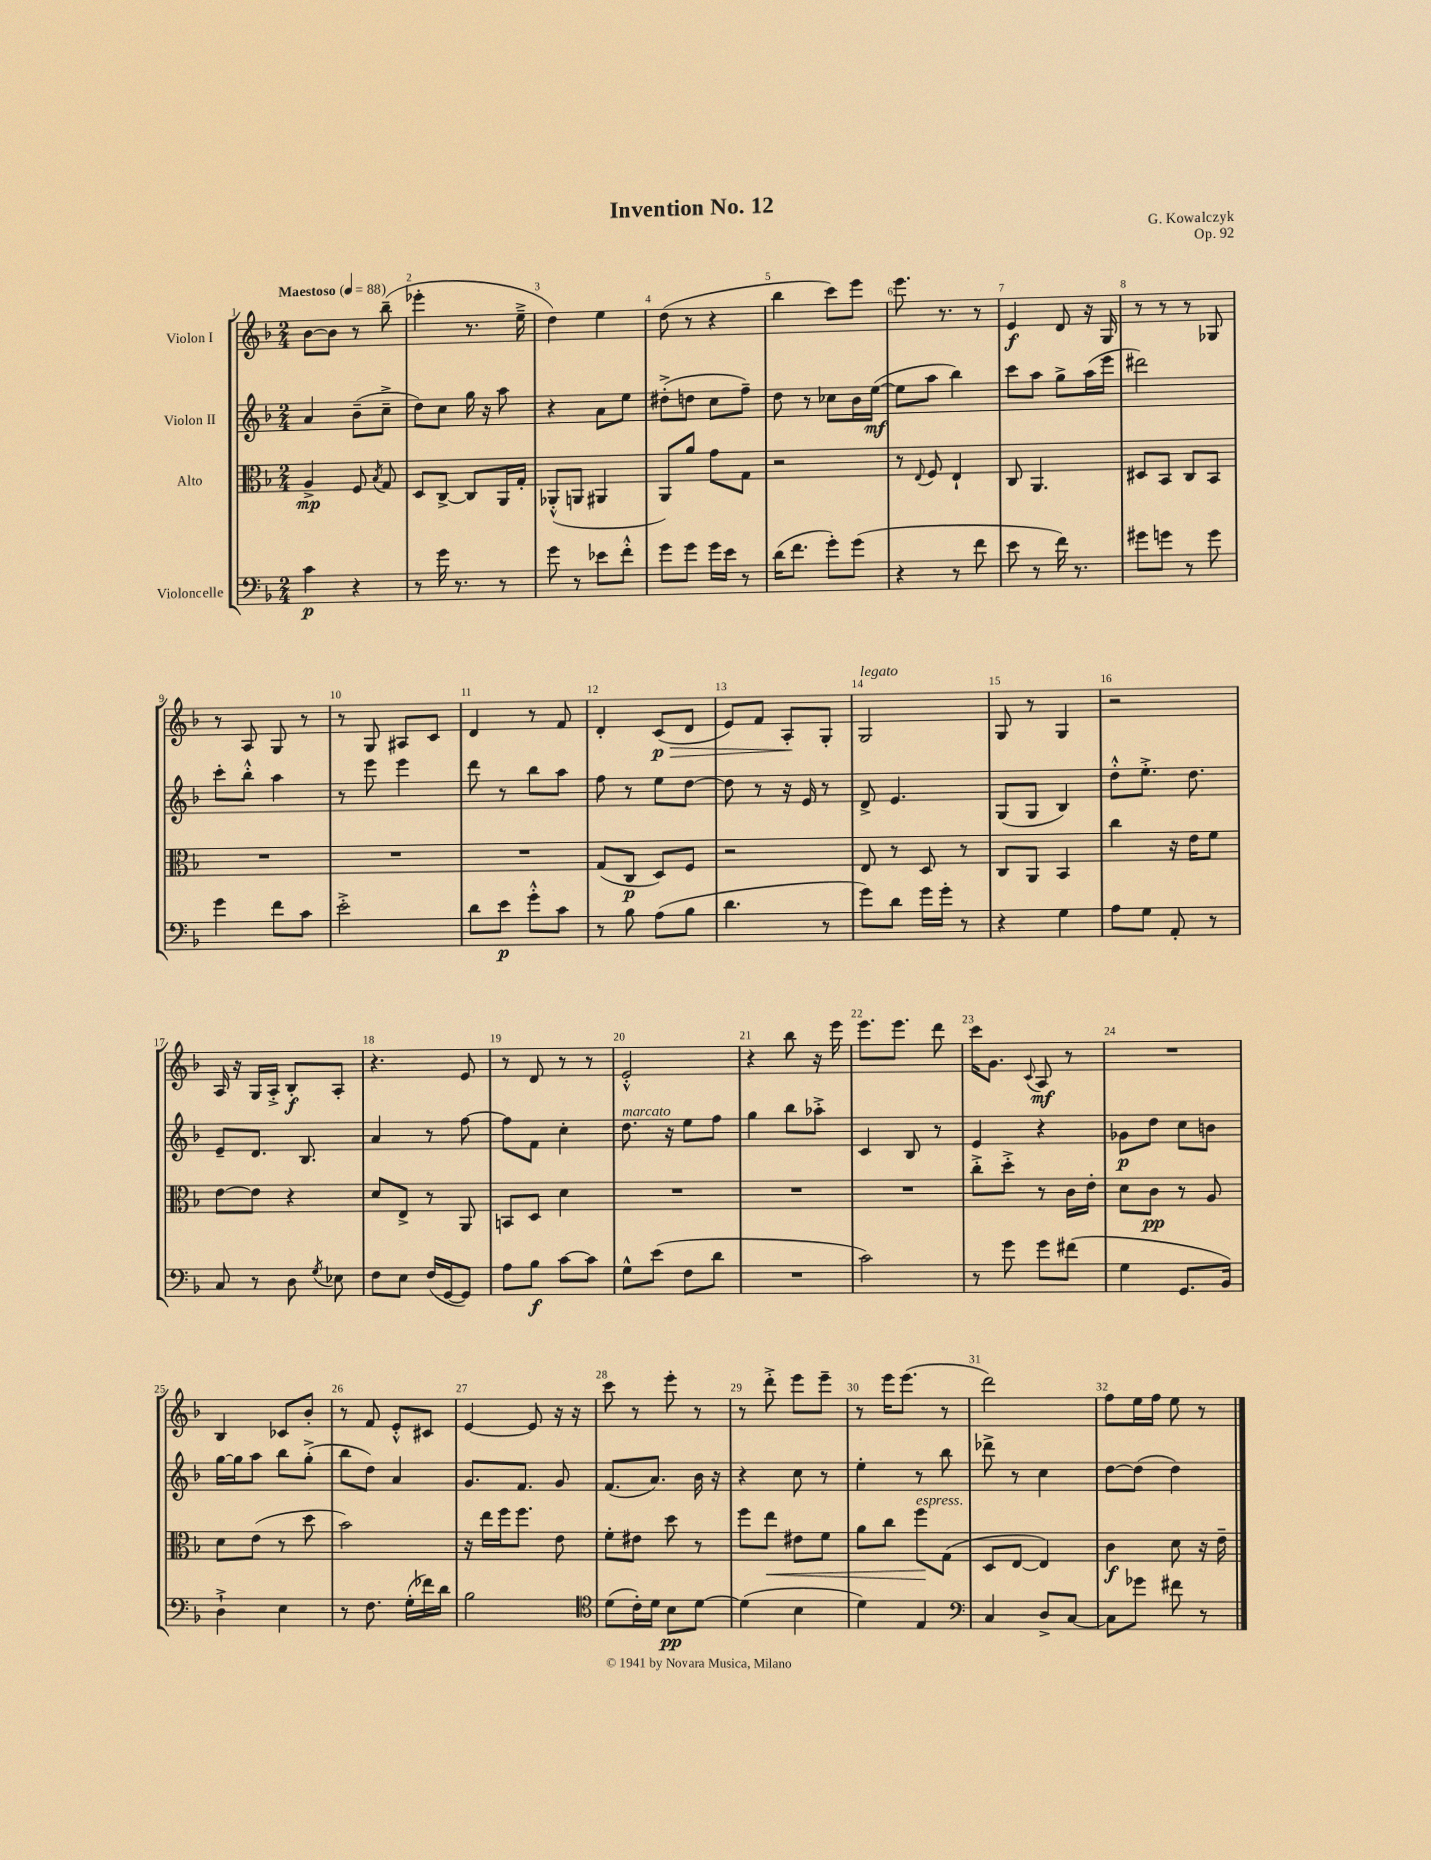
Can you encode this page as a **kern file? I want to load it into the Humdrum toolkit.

**kern	**dynam	**kern	**dynam	**kern	**dynam	**kern	**dynam
*part4	*part4	*part3	*part3	*part2	*part2	*part1	*part1
*staff4	*staff4	*staff3	*staff3	*staff2	*staff2	*staff1	*staff1
*I"Violoncelle	*	*I"Alto	*	*I"Violon II	*	*I"Violon I	*
*clefF4	*	*clefC3	*	*clefG2	*	*clefG2	*
*k[b-]	*	*k[b-]	*	*k[b-]	*	*k[b-]	*
*M2/4	*	*M2/4	*	*M2/4	*	*M2/4	*
*MM88	*	*MM88	*	*MM88	*	*MM88	*
=1	=1	=1	=1	=1	=1	=1	=1
!	!	!	!	!	!	!LO:TX:a:B:t=Maestoso	!
4c\	p	4A^/	mp	4a/	.	[8b-\L	.
.	.	.	.	.	.	8b-\J]	.
4r	.	8F/	.	(8b-~\L	.	8r	.
.	.	8qB-/	.	.	.	.	.
.	.	8G/	.	8cc~^\J	.	(8bb-~\	.
=2	=2	=2	=2	=2	=2	=2	=2
8r	.	8D/L	.	8dd\L)	.	4eee-X'\	.
16g\	.	[8C^/J	.	8cc\J	.	.	.
8.r	.	.	.	.	.	.	.
.	.	8C/L]	.	16gg\	.	8.r	.
.	.	.	.	16r	.	.	.
8r	.	16AA/L	.	8aa\	.	.	.
.	.	16G'/JJ	.	.	.	16ee~^\	.
=3	=3	=3	=3	=3	=3	=3	=3
8g\	.	(8AA-X'^^/L	.	4r	.	4dd\)	.
8r	.	8AAn/J	.	.	.	.	.
8e-X\L	.	4AA#X/	.	8a\L	.	4ee\	.
8f'^^\J	.	.	.	8ee\J	.	.	.
=4	=4	=4	=4	=4	=4	=4	=4
8g\L	.	8AA/L)	.	(8dd#X'^\L	.	(8dd\	.
8g\J	.	8a/J	.	8ddn\J	.	8r	.
16g\LL	.	8g\L	.	8cc\L	.	4r	.
16e\JJ	.	.	.	.	.	.	.
8r	.	8G\J	.	8ff~\J)	.	.	.
=5	=5	=5	=5	=5	=5	=5	=5
(16d\KL	.	2r	.	8dd\	.	4bb-\	.
8.f\J	.	.	.	.	.	.	.
.	.	.	.	8r	.	.	.
8g'\L)	.	.	.	8cc-X\L	.	8ccc\L)	.
(8g\J	.	.	.	16b-\L	.	8eee\J	.
.	.	.	.	([16ee\JJ	mf	.	.
=6	=6	=6	=6	=6	=6	=6	=6
4r	.	8r	.	8ee\L]	.	8.eee\	.
.	.	8qqE/	.	.	.	.	.
.	.	8F/	.	8aa\J	.	.	.
.	.	.	.	.	.	8.r	.
8r	.	4E`/	.	4bb-\)	.	.	.
8f\	.	.	.	.	.	8r	.
=7	=7	=7	=7	=7	=7	=7	=7
8e\	.	8C/	.	8ccc\L	.	4e/	f
8r	.	4.AA/	.	8aa\J	.	.	.
16f\)	.	.	.	8gg^\L	.	8d/	.
8.r	.	.	.	.	.	.	.
.	.	.	.	(16aa\L	.	16r	.
.	.	.	.	16eee\JJ	.	16G/	.
=8	=8	=8	=8	=8	=8	=8	=8
8g#X\L	.	8D#X/L	.	2ddd#X\)	.	8r	.
8gn\J	.	8BB-/J	.	.	.	8r	.
8r	.	8C/L	.	.	.	8r	.
8g\	.	8BB-/J	.	.	.	8G-X/	.
!!LO:LB:g=z
=9	=9	=9	=9	=9	=9	=9	=9
4g\	.	2r	.	8ccc'\L	.	8r	.
.	.	.	.	8bb-'^^\J	.	8A/	.
8f\L	.	.	.	4aa\	.	8G/	.
8c\J	.	.	.	.	.	8r	.
=10	=10	=10	=10	=10	=10	=10	=10
2e'^\	.	2r	.	8r	.	8r	.
.	.	.	.	8eee\	.	8G/	.
.	.	.	.	4eee\	.	8A#X/L	.
.	.	.	.	.	.	8c/J	.
=11	=11	=11	=11	=11	=11	=11	=11
8d\L	.	2r	.	8ddd\	.	4d/	.
8e\J	p	.	.	8r	.	.	.
8g'^^\L	.	.	.	8bb-\L	.	8r	.
8c\J	.	.	.	8aa\J	.	8f/	.
=12	=12	=12	=12	=12	=12	=12	=12
8r	.	(8G/L	.	8ff\	.	4d'/	.
8B-\	.	8C/J	p	8r	.	.	.
!	!	!	!	!	!	!	!LO:HP:b
(8A\L	.	8D/L)	.	8ee\L	.	(8c/L	> p
8B-\J	.	8F/J	.	[8dd\J	.	8d/J	.
=13	=13	=13	=13	=13	=13	=13	=13
4.d\	.	2r	.	8dd\]	.	8e/L)	.
.	.	.	.	8r	.	8f/J	.
.	.	.	.	16r	.	8A'/L	.
.	.	.	.	16e/	.	.	.
8r	.	.	.	8r	.	8G'/J	]
=14	=14	=14	=14	=14	=14	=14	=14
!	!	!	!	!	!	!LO:TX:a:i:t=legato	!
8g\L)	.	8E/	.	8d^/	.	2G/	.
8d\J	.	8r	.	4.e/	.	.	.
16g\LL	.	8D/	.	.	.	.	.
16g'\JJ	.	.	.	.	.	.	.
8r	.	8r	.	.	.	.	.
=15	=15	=15	=15	=15	=15	=15	=15
4r	.	8C/L	.	(8G/L	.	8G/	.
.	.	8AA/J	.	8G/J	.	8r	.
4G\	.	4BB-/	.	4B-/)	.	4G/	.
=16	=16	=16	=16	=16	=16	=16	=16
8A\L	.	4cc\	.	8dd'^^\L	.	2r	.
8G\J	.	.	.	8.ee'^\J	.	.	.
8AA'/	.	16r	.	.	.	.	.
.	.	16e\KL	.	8.dd\	.	.	.
8r	.	8f\J	.	.	.	.	.
!!LO:LB:g=z
=17	=17	=17	=17	=17	=17	=17	=17
8C/	.	[8e\L	.	8e~/L	.	16A/	.
.	.	.	.	.	.	16r	.
8r	.	8e\J]	.	8.d/J	.	16G/LL	.
.	.	.	.	.	.	16A'^/JJ	.
8D\	.	4r	.	.	.	8B-'/L	f
.	.	.	.	8.B-/	.	.	.
8qG/	.	.	.	.	.	.	.
8E-X\	.	.	.	.	.	8A'/J	.
=18	=18	=18	=18	=18	=18	=18	=18
8F\L	.	8d/L	.	4a/	.	4.r	.
8E\J	.	8E^/J	.	.	.	.	.
(16F/LL	.	8r	.	8r	.	.	.
[16GG/J	.	.	.	.	.	.	.
8GG/J])	.	8AA/	.	[8ff\	.	8e/	.
=19	=19	=19	=19	=19	=19	=19	=19
8A\L	.	8BBn/L	.	8ff\L]	.	8r	.
8B-\J	f	8D/J	.	8f\J	.	8d/	.
[8c\L	.	4d\	.	4cc'\	.	8r	.
8c\J]	.	.	.	.	.	8r	.
=20	=20	=20	=20	=20	=20	=20	=20
!	!	!	!	!LO:TX:a:i:t=marcato	!	!	!
8G^^\L	.	2r	.	8.dd\	.	2e'^^/	.
(8e\J	.	.	.	.	.	.	.
.	.	.	.	16r	.	.	.
8F\L	.	.	.	8ee\L	.	.	.
8d\J	.	.	.	8ff\J	.	.	.
=21	=21	=21	=21	=21	=21	=21	=21
2r	.	2r	.	4gg\	.	4r	.
.	.	.	.	8bb-\L	.	8bb-\	.
.	.	.	.	8aa-X'^\J	.	16r	.
.	.	.	.	.	.	16eee\	.
=22	=22	=22	=22	=22	=22	=22	=22
2c\)	.	2r	.	4c/	.	8.eee\L	.
.	.	.	.	.	.	8.eee\J	.
.	.	.	.	8B-/	.	.	.
.	.	.	.	8r	.	8ddd\	.
=23	=23	=23	=23	=23	=23	=23	=23
8r	.	8cc'^\L	.	4e/	.	16ccc\KL	.
.	.	.	.	.	.	8.g\J	.
8g\	.	8dd'^\J	.	.	.	.	.
.	.	.	.	.	.	8qqc/	.
8g\L	.	8r	.	4r	.	8A/	mf
(8f#X\J	.	16c\LL	.	.	.	8r	.
.	.	16e'\JJ	.	.	.	.	.
=24	=24	=24	=24	=24	=24	=24	=24
4G\	.	8d\L	.	8g-X\L	p	2r	.
.	.	8c\J	pp	8dd\J	.	.	.
8.GG/L	.	8r	.	8cc\L	.	.	.
.	.	8A/	.	8bn\J	.	.	.
16BB-/Jk)	.	.	.	.	.	.	.
!!LO:LB:g=z
=25	=25	=25	=25	=25	=25	=25	=25
4D`^\	.	8d\L	.	[16gg\LL	.	4B-/	.
.	.	.	.	16gg\J]	.	.	.
.	.	(8e\J	.	8aa\J	.	.	.
4E\	.	8r	.	8bb-\L	.	8c-X/L	.
.	.	8dd\	.	(8gg'^\J	.	8b-'/J	.
=26	=26	=26	=26	=26	=26	=26	=26
8r	.	2b-\)	.	8bb-\L	.	8r	.
8.F\	.	.	.	8dd\J)	.	8f/	.
.	.	.	.	4a/	.	8e'^^/L	.
(16G'\LL	.	.	.	.	.	.	.
16f-X\)	.	.	.	.	.	8c#X/J	.
16d\JJ	.	.	.	.	.	.	.
=27	=27	=27	=27	=27	=27	=27	=27
2B-\	.	16r	.	8.g/L	.	[4e/	.
.	.	16ee\LL	.	.	.	.	.
.	.	16ff\J	.	.	.	.	.
.	.	8.ff\J	.	8.f/J	.	.	.
.	.	.	.	.	.	8e/]	.
.	.	8e\	.	8g/	.	16r	.
.	.	.	.	.	.	16r	.
=28	=28	=28	=28	=28	=28	=28	=28
*clefC4	*	*	*	*	*	*	*
(8d\L	.	8f'\L	.	(8.f/L	.	8ccc\	.
16c'\L)	.	8e#X\J	.	.	.	8r	.
16d\JJ	.	.	.	8.a/J)	.	.	.
8B-\L	pp	8dd\	.	.	.	8eee'\	.
[8d\J	.	8r	.	16b-\	.	8r	.
.	.	.	.	16r	.	.	.
=29	=29	=29	=29	=29	=29	=29	=29
(4d\]	.	8ff\L	.	4r	.	8r	.
!	!	!	!LO:HP:b	!	!	!	!
.	.	8ee\J	<	.	.	8ddd'^\	.
4B-\	.	8e#X\L	.	8cc\	.	8eee\L	.
.	.	8f\J	.	8r	.	8eee~\J	.
=30	=30	=30	=30	=30	=30	=30	=30
4d\)	.	8a\L	.	4ee'\	.	8r	.
.	.	8cc\J	.	.	.	16eee\KL	.
.	.	.	.	.	.	(8.eee\J	.
!	!	!LO:TX:a:i:t=espress.	!	!	!	!	!
4E/	.	8ff\L	.	8r	.	.	.
.	.	(8G\J	[	8bb-\	.	8r	.
=31	=31	=31	=31	=31	=31	=31	=31
*clefF4	*	*	*	*	*	*	*
4C/	.	8D/L	.	8ddd-X^\	.	2ddd\)	.
.	.	[8E/J	.	8r	.	.	.
8D^/L	.	4E/])	.	4cc\	.	.	.
[8C/J	.	.	.	.	.	.	.
=32	=32	=32	=32	=32	=32	=32	=32
8C\L]	.	4c\	f	[8dd\L	.	8ff\L	.
8g-X\J	.	.	.	(8dd\J]	.	16ee\L	.
.	.	.	.	.	.	16ff\JJ	.
8f#X\	.	8d\	.	4dd\)	.	8ee\	.
8r	.	16r	.	.	.	8r	.
.	.	16e~\	.	.	.	.	.
==	==	==	==	==	==	==	==
*-	*-	*-	*-	*-	*-	*-	*-
